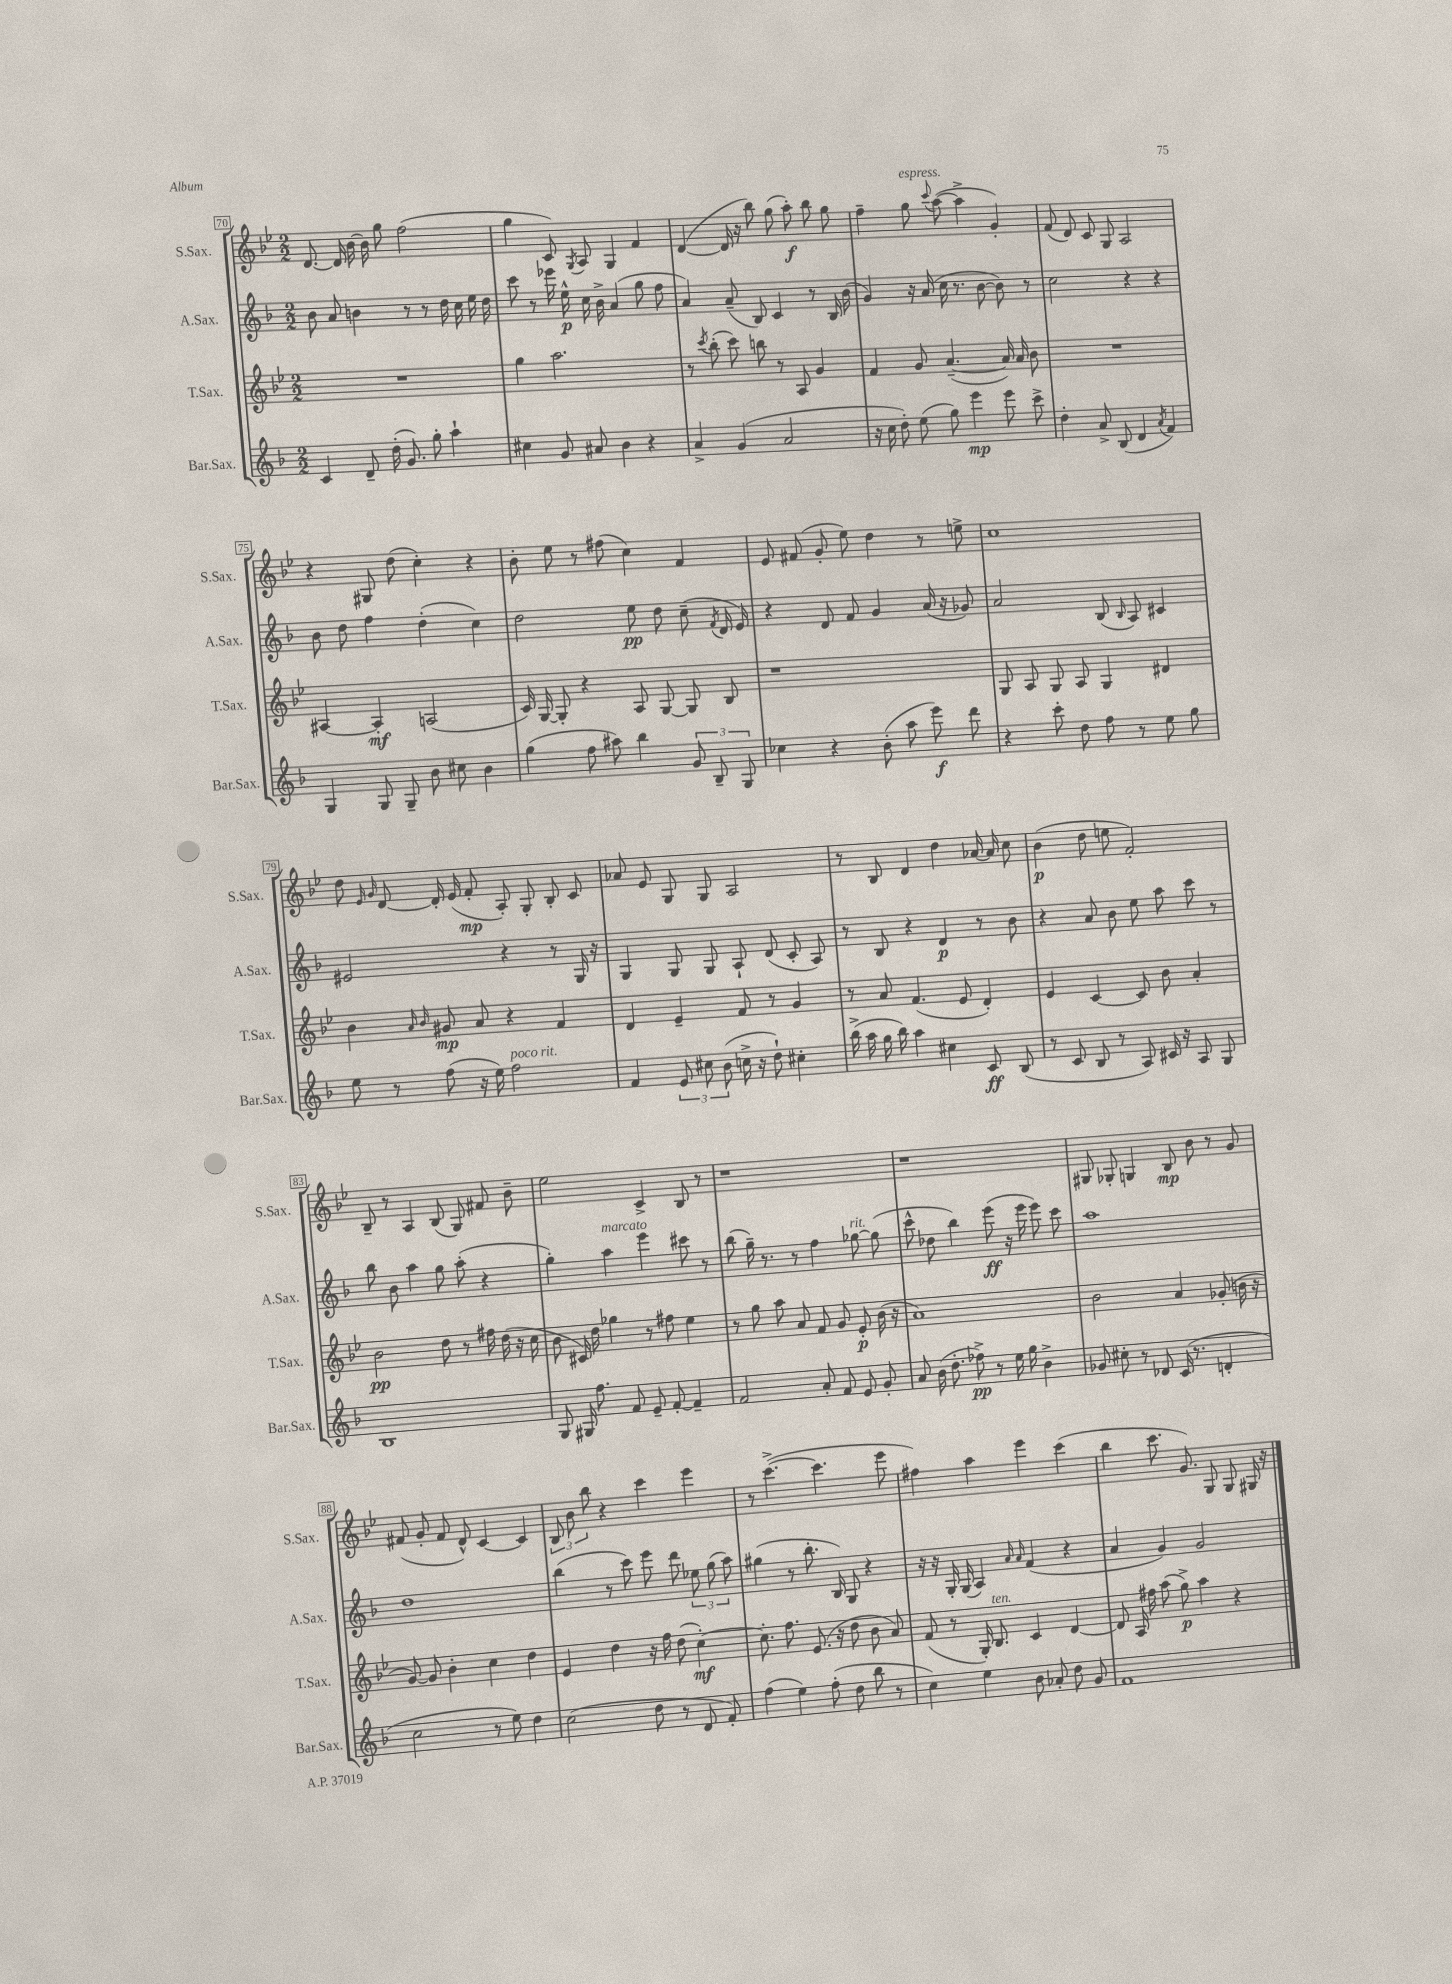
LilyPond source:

<<
\new StaffGroup <<
\new Staff = "s0" \with { instrumentName = "S.Sax." shortInstrumentName = "S.Sax." } {
    \clef treble \key bes \major \numericTimeSignature \time 2/2
    \autoBeamOff d'8.~ d'16 bes'16~ bes'16 g''8 f''2( |
    g''4 c'8) \acciaccatura { g8 } a8 g4 f'4 |
    d'4~( d'16 r16 bes''8) g''8( a''8-.\f) bes''8 g''8 |
    f''4-- g''8^\markup { \italic "espress." } \appoggiatura { c'''8 } a''8~( a''4-> g'4-.) |
    f'8( d'8) c'8 g8 a2 |
    r4 gis8 d''8( c''4-.) r4 |
    bes'8-. ees''8 r8 fis''8( c''4) f'4 |
    ees'8 fis'8( g'8-. ees''8) d''4 r8 e''8-> |
    c''1 |
    d''8 \grace { ees'16 g'16 } d'8~ d'16-. ees'16( f'8-.\mp a8-.) g8-. bes8-. c'8 |
    aes'8 ees'8 g8 g8 a2 |
    r8 bes8 d'4 d''4 aes'16~ aes'16 c''8 |
    bes'4\p( d''8 e''8 f'2-.) |
    bes8-- r8 a4 bes8( g8) fis'8 bes'8-- |
    ees''2 c'4-> bes8 r8 |
    r1 |
    r1 |
    gis8 ges8-. g4 bes8\mp bes'8 r8 g'8 |
    fis'8( g'8-. fis'8 d'8-^) c'4~ c'4 |
    \tuplet 3/2 { bes8 bes'8 bes''8 } r4 c'''4 ees'''4 |
    r8 c'''4.~->( c'''4. ees'''8 |
    fis''4) a''4 ees'''4 c'''4( |
    bes''4 c'''8. g'8.) g8 g8 gis16 r16 \bar "|." |
}
\new Staff = "s1" \with { instrumentName = "A.Sax." shortInstrumentName = "A.Sax." } {
    \clef treble \key f \major \numericTimeSignature \time 2/2
    \autoBeamOff bes'8 a'8 b'4 r8 r8 d''16 c''16 e''16 d''16 |
    c'''8 r8 ees'''16 e''16-^\p c''16 bes'16-> a'4( g''8 f''8 |
    a'4) a'8--( bes8) c'4 r8 bes16 bes'16( |
    g'4) r16 a'16( c''16 r8. bes'8~ bes'8) r8 |
    c''2 r4 r4 |
    bes'8 d''8 f''4 d''4-.( c''4) |
    d''2 e''8\pp d''8 c''8--( \acciaccatura { f'8 } d'16 e'16) |
    r4 d'8 f'8 g'4 a'16( r16 ges'8) |
    a'2 bes8( \grace { bes16 } a8) cis'4 |
    eis'2 r4 r8 g16 r16 |
    g4 g8 g8 a8-! d'8( c'8-. a8) |
    r8 bes8 r4 d'4\p r8 bes'8 |
    r4 a'8 bes'8 e''8 a''8 c'''8 r8 |
    bes''8 bes'8 a''4 g''8 a''8-.( r4 |
    g''4-.) a''4^\markup { \italic "marcato" } e'''4 cis'''8 r8 |
    bes''8( g''16--) r8. r8 f''4 ges''8~^\markup { \italic "rit." } ges''8( |
    c'''8-^ des''8 bes''4) e'''8\ff( r16 e'''16 e'''8) c'''8 |
    a''1 |
    d''1 |
    bes''4( r8 c'''8) e'''8 d'''8 \tuplet 3/2 { ees''8 g''8( a''8) } |
    gis''4( r8 bes''8.-. bes16) g8 r4 |
    r16 r16 g16-. g16( a4) \grace { a'16 a'16 } f'4( r4 |
    a'4 g'4) g'2 \bar "|." |
}
\new Staff = "s2" \with { instrumentName = "T.Sax." shortInstrumentName = "T.Sax." } {
    \clef treble \key bes \major \numericTimeSignature \time 2/2
    \autoBeamOff R1 |
    g''4 a''2. |
    r8 \acciaccatura { c'''8 } bes''8-.( c'''8) b''8 r8 a8 g'4 |
    f'4 g'8 a'4.~--( a'16) a'16 bes'8 |
    R1 |
    ais4~ ais4-.\mf a2( |
    c'16) g16~ g8-. r4 a8 g8~ g8 bes8 |
    r1 |
    g8 a8 g8 a8 g4 dis'4 |
    bes'4 \grace { a'16 bes'16 } gis'8\mp a'8 r4 f'4 |
    d'4 ees'4-- f'8 r8 g'4 |
    r8 a'8 f'4.( ees'8 d'4-.) |
    ees'4 c'4~ c'8 bes'8 a'4-. |
    bes'2\pp d''8 r8 fis''16 d''16( r16 c''16 |
    bes'8 cis'16) d''16 ges''4 r8 fis''8 ees''4 |
    r8 g''8 a''8 a'8 f'8 g'8 ees'8-.\p bes'16( r16 |
    a'1) |
    bes'2 a'4 ges'8-.( b'16 r16 |
    g'8~) g'8 bes'4-. c''4 d''4 |
    ees'4 d''4 r16 f''16 d''8( c''4~-.\mf) |
    c''8.-. f''8. ees'8.( r16 d''8 bes'8 a'8) |
    f'8( r8 g16-.) bes8.^\markup { \italic "ten." } c'4 d'4~ |
    d'8 a16 fis''16 a''8( g''8->\p) a''4 r4 \bar "|." |
}
\new Staff = "s3" \with { instrumentName = "Bar.Sax." shortInstrumentName = "Bar.Sax." } {
    \clef treble \key f \major \numericTimeSignature \time 2/2
    \autoBeamOff c'4 d'8-- d''16-.( g'8.) g''8-. a''4-! |
    cis''4 g'8 ais'8 bes'4 r4 |
    a'4-> g'4( a'2 |
    r16 c''16 d''8-.) e''8( g''8) e'''4\mp e'''8 c'''8-> |
    d''4-. a'8-> bes8( d'4 \acciaccatura { a'8 } f'4) |
    g4 g8 g8-- bes'8 cis''8 bes'4 |
    g''4( f''8 ais''8) bes''4 \tuplet 3/2 { g'8 bes8-- g8 } |
    ces''4 r4 bes'8-.( a''8 e'''8\f) d'''8 |
    r4 c'''8-. d''8 f''8 r8 e''8 g''8 |
    e''8 r8 f''8( r16 e''16) f''2^\markup { \italic "poco rit." } |
    f'4 \tuplet 3/2 { e'8 cis''8 bes'8( } c''16-> r16 d''8-!) cis''4-. |
    bes''16->( a''16 g''16 bes''16) a''4 cis''4 c'8\ff bes8( |
    r8 c'8 bes8 r8 a8) cis'16 r16 a8 g8 |
    bes1 |
    g8 gis16 f''8. f'8 e'8-- f'8~-. f'4-- |
    f'2 a'8-. f'8 e'8 g'8-. |
    a'8 bes'16( d''8.-. fes''8->\pp) r8 e''16 g''16 bes'4-> |
    ges'8 cis''8-. r8 des'8 c'16( r8. d'4-. |
    c''2 r8 e''8) d''4 |
    c''2( d''8 r8 d'8 f'8-.) |
    f''4( e''4) f''8-.( d''8 bes''8 r8 |
    c''4) e''4 bes'8 aes'8-. d''8 g'8 |
    f'1 \bar "|." |
}
>>
>>
\layout { \context { \Score currentBarNumber = #70 \override BarNumber.stencil = #(make-stencil-boxer 0.1 0.3 ly:text-interface::print) } }
